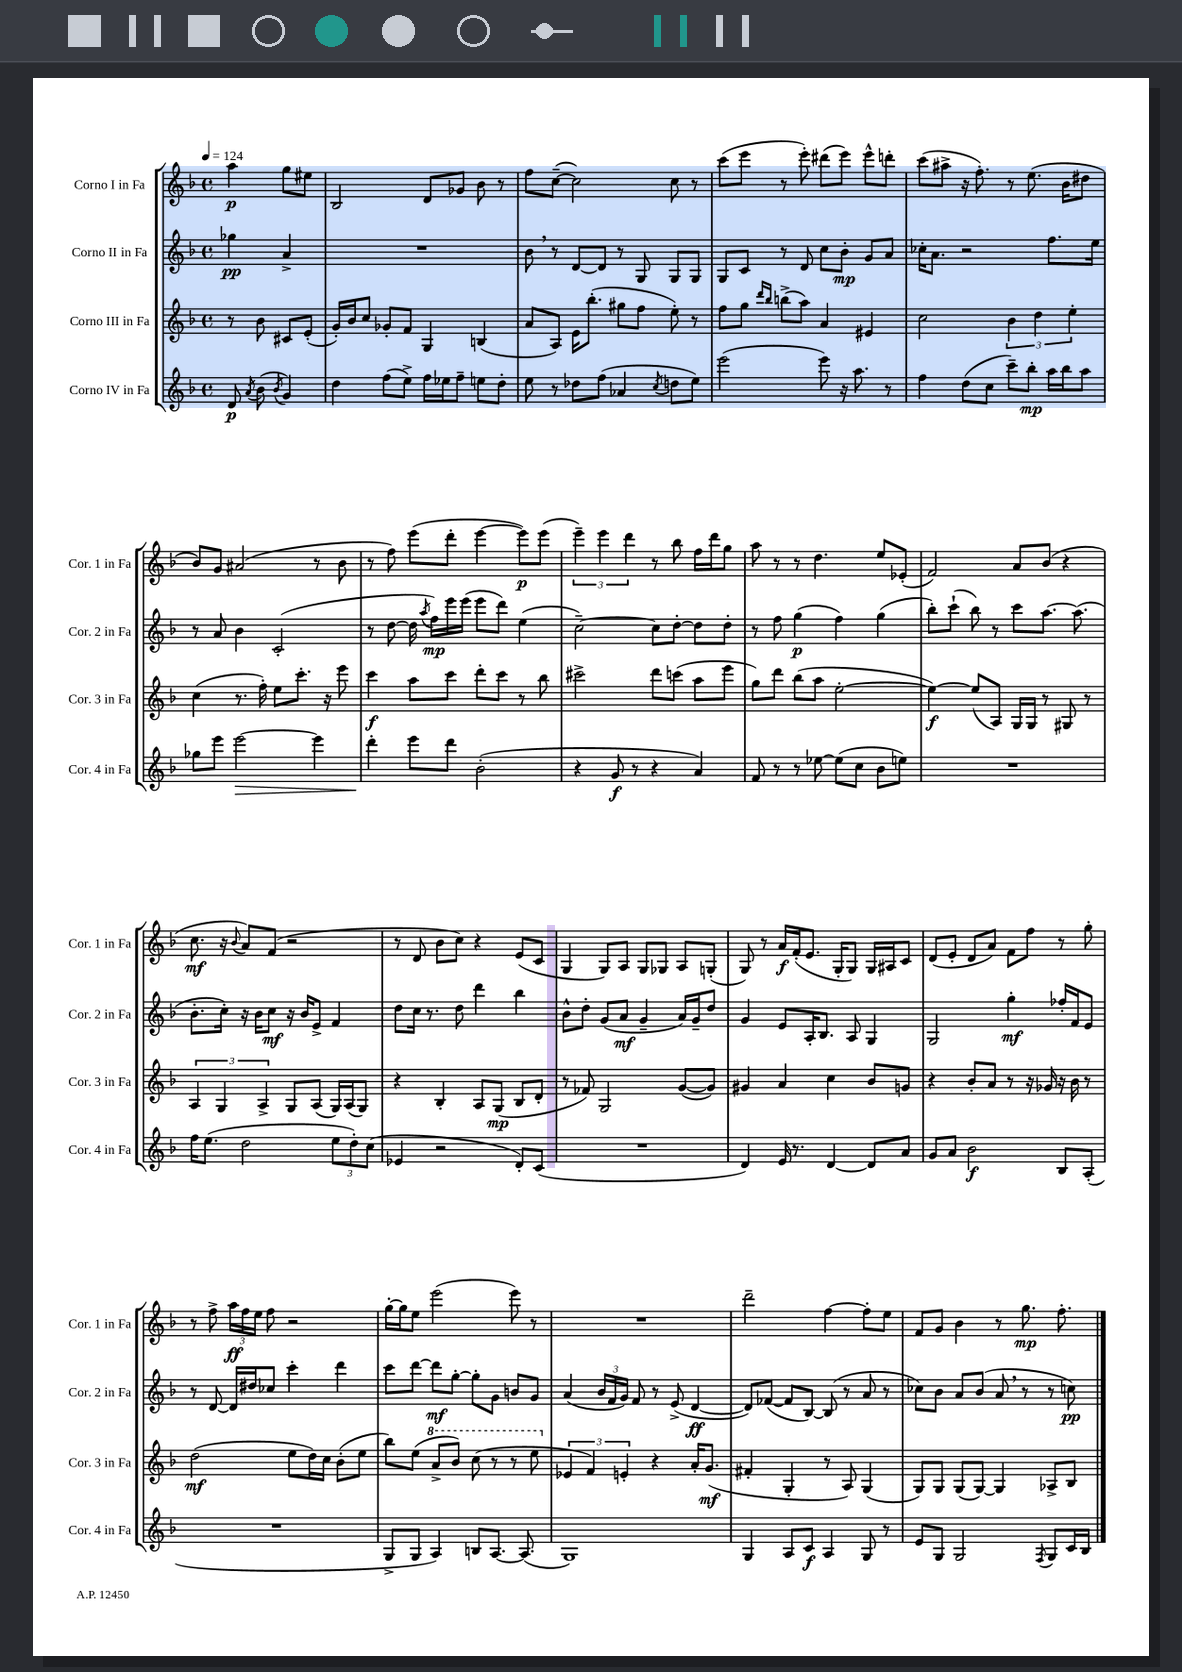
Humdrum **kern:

**kern	**kern	**kern	**kern
*staff4	*staff3	*staff2	*staff1
*clefG2	*clefG2	*clefG2	*clefG2
*k[b-]	*k[b-]	*k[b-]	*k[b-]
*M4/4	*M4/4	*M4/4	*M4/4
*met(c)	*met(c)	*met(c)	*met(c)
*MM124	*MM124	*MM124	*MM124
8d	8r	4gg-	4aa
8qa	.	.	.
(8b-	8b-	.	.
8qb-	.	.	.
4g)	8c#	4a^	8gg
.	(8e'	.	8ee#
=	=	=	=
4dd	16g')	1r	2B-
.	16b-	.	.
.	8cc	.	.
(8ff	8g-'	.	.
8ee^)	8f	.	.
16ff	4G	.	8d
16ee-	.	.	.
8ff~	.	.	8g-
8ee	(4B	.	8b-
8dd'	.	.	8r
=	=	=	=
8ee	8a	8b-	8ff
8r	8A)	8r	([8cc~
8dd-	16e	[8d	2cc])
.	(8.bb-'	.	.
(8ff	.	8d]	.
4a-	8gg#	8r	.
.	8ff	8G	.
8qcc	.	.	.
8dd	8ee')	8G	8cc
8ee)	8r	8G	8r
=	=	=	=
(2eee	8ff	8G	(8ccc
.	8gg	8c	8eee
.	16qqddd	.	.
.	16qqbb-	.	.
.	(8bb^	8r	8r
.	8aa)	8d	8eee')
8eee)	4a	8cc	(8ddd#
16r	.	8b-'	8eee)
8.aa	.	.	.
.	4e#	8g	8eee^^
8r	.	8a	8ddd'
=	=	=	=
4ff	2cc	16cc-'	(8ccc
.	.	8.a	.
.	.	.	8aa#^
(8dd	.	2r	16r
.	.	.	8.ff')
8cc	.	.	.
8ccc~)	6b-	.	8r
8bb-'	.	.	(8.ee
.	6dd	.	.
16aa	.	8.ff	.
16bb-	.	.	16b-
.	6ee'	.	.
8aa	.	.	8dd#
.	.	16ee	.
=	=	=	=
8gg-	(4cc	8r	8b-)
8eee	.	8a	8g
[2eee	8.r	4b-	(2a#
.	16ff')	.	.
.	8ee	(2c'	.
.	8.ccc'	.	.
4eee]	.	.	8r
.	16r	.	.
.	8eee	.	8b-
=	=	=	=
4ddd'	4ccc	8r	8r
.	.	[8dd	8ff)
8eee	8aa	16dd]	(8eee
.	.	8qaa	.
.	.	16ff)	.
8ddd	8ccc	16eee	8ddd'
.	.	(16eee	.
(2b-'	8ddd'	8eee	[4eee
.	8ccc	8ddd)	.
.	8r	(4ee	8eee])
.	8bb-	.	(8eee
=	=	=	=
4r	2ccc#^	[2cc~)	6eee~)
.	.	.	6eee
8g	.	.	.
.	.	.	6ddd
8r	.	.	.
4r	8ddd	8cc]	8r
.	(8ccc	[8dd'	8bb-
4a)	8aa	8dd]	16ff
.	.	.	16ddd
.	8eee	8dd'	8gg
=	=	=	=
8f	8gg)	8r	8aa
8r	8ddd	8ff	8r
8r	(8bb-	(4gg	8r
[8ee-	8aa	.	4.dd
(8ee-]	[2ee'	4ff)	.
8cc	.	.	.
8b-	.	(4gg	8ee
8ee)	.	.	(8e-'
=	=	=	=
1r	4ee_)	8bb-')	2f)
.	.	(8ccc`	.
.	(8ee]	8bb-)	.
.	8A)	8r	.
.	16G	8ccc	8a
.	16G	.	.
.	8r	[8.aa	(8b-
.	8G#	.	4r
.	.	(8.aa]	.
.	8r	.	.
=	=	=	=
16ff	6A	8.b-'	8.cc
(8.ee	.	.	.
.	6G	.	.
.	.	16cc')	16r
.	.	.	8qqb-
2dd	.	16r	8a)
.	.	16b-	.
.	6A^	.	.
.	.	8cc	(8f
.	8G	16r	2r
.	.	16b-	.
.	(8A	8e^	.
12ee	16G)	4f	.
.	(16A	.	.
12dd')	.	.	.
.	8G)	.	.
(12cc	.	.	.
=	=	=	=
4e-	4r	8dd	8r
.	.	16cc	8d
.	.	8.r	.
2r	4B-'	.	8b-
.	.	8dd	8cc)
.	8A	4ddd	4r
.	(8G	.	.
8d')	8B-	4bb-	(8e
(8c	8d'	.	8c
=	=	=	=
1r	8r	8b-^^	4G
.	8f-)	8dd'	.
.	2G	(8g	8G)
.	.	8a	8A
.	.	4g~	8G
.	.	.	8G-
.	([8g	16a)	8A
.	.	16g~	.
.	8g])	8dd	(8G'
=	=	=	=
4d)	4g#	4g	8G)
.	.	.	8r
16e	4a	8e	16a
8.r	.	.	(16f'
.	.	16A'	8.e
.	.	8.B-	.
[4d	4cc	.	.
.	.	.	16G'
.	.	8A	8G)
8d]	8b-	4G	16G
.	.	.	16A#
8a	8g	.	8c
=	=	=	=
8g	4r	2G	(8d
8a	.	.	8e'
2b-	8b-'	.	8d
.	8a	.	8a)
.	8r	4gg'	8f
.	16r	.	8ff
.	16g-	.	.
8B-	16r	16ff-'	8r
.	16b-	16f	.
(8A'	8r	8e	8gg'
=	=	=	=
1r	(2dd	8r	8r
.	.	[8d	8ff^
.	.	16d]	24aa
.	.	.	24ff
.	.	16dd#	.
.	.	.	24ee
.	.	8cc-	8ff
.	8ee	4ccc'	2r
.	16dd)	.	.
.	16cc	.	.
.	(8b-'	4ddd	.
.	8ee	.	.
=	=	=	=
8G^	8bb-)	8ccc	[16gg'
.	.	.	16gg]
8G	(8ee	[8ddd	8ee
4A)	8aa^	8ddd]	(2eee
.	8bb-)	[8gg'	.
8B	(8ccc	8gg']	.
[8.A	8r	8g	.
.	8r	8b	8eee)
(8.A]	.	.	.
.	8eee	8g	8r
=	=	=	=
1G)	6e-	(4a	1r
.	6f)	.	.
.	.	24b-	.
.	.	24f	.
.	6e'	24g)	.
.	.	8f	.
.	4r	8r	.
.	.	(8e^	.
.	16a'	[4d	.
.	(8.g	.	.
=	=	=	=
4G	4f#'	8d])	2ddd~
.	.	([8f-	.
8A	4G'	8f-]	.
8c	.	[8B-)	.
4A	8r	(8B-]	[4ff
.	8A)	8r	.
8G	(4G	8a	8ff']
8r	.	8r	8ee
=	=	=	=
8e	8G)	8cc-)	8f
8G	8G	8b-	8g
2G	(8G	8a	4b-
.	[8G)	(8b-	.
.	4G]	8a	8r
.	.	8r	8.gg
8qF	.	.	.
8G	8A-^	8r	.
.	.	.	8.ff'
16c	8B-	8cc)	.
16B-	.	.	.
==	==	==	==
*-	*-	*-	*-
